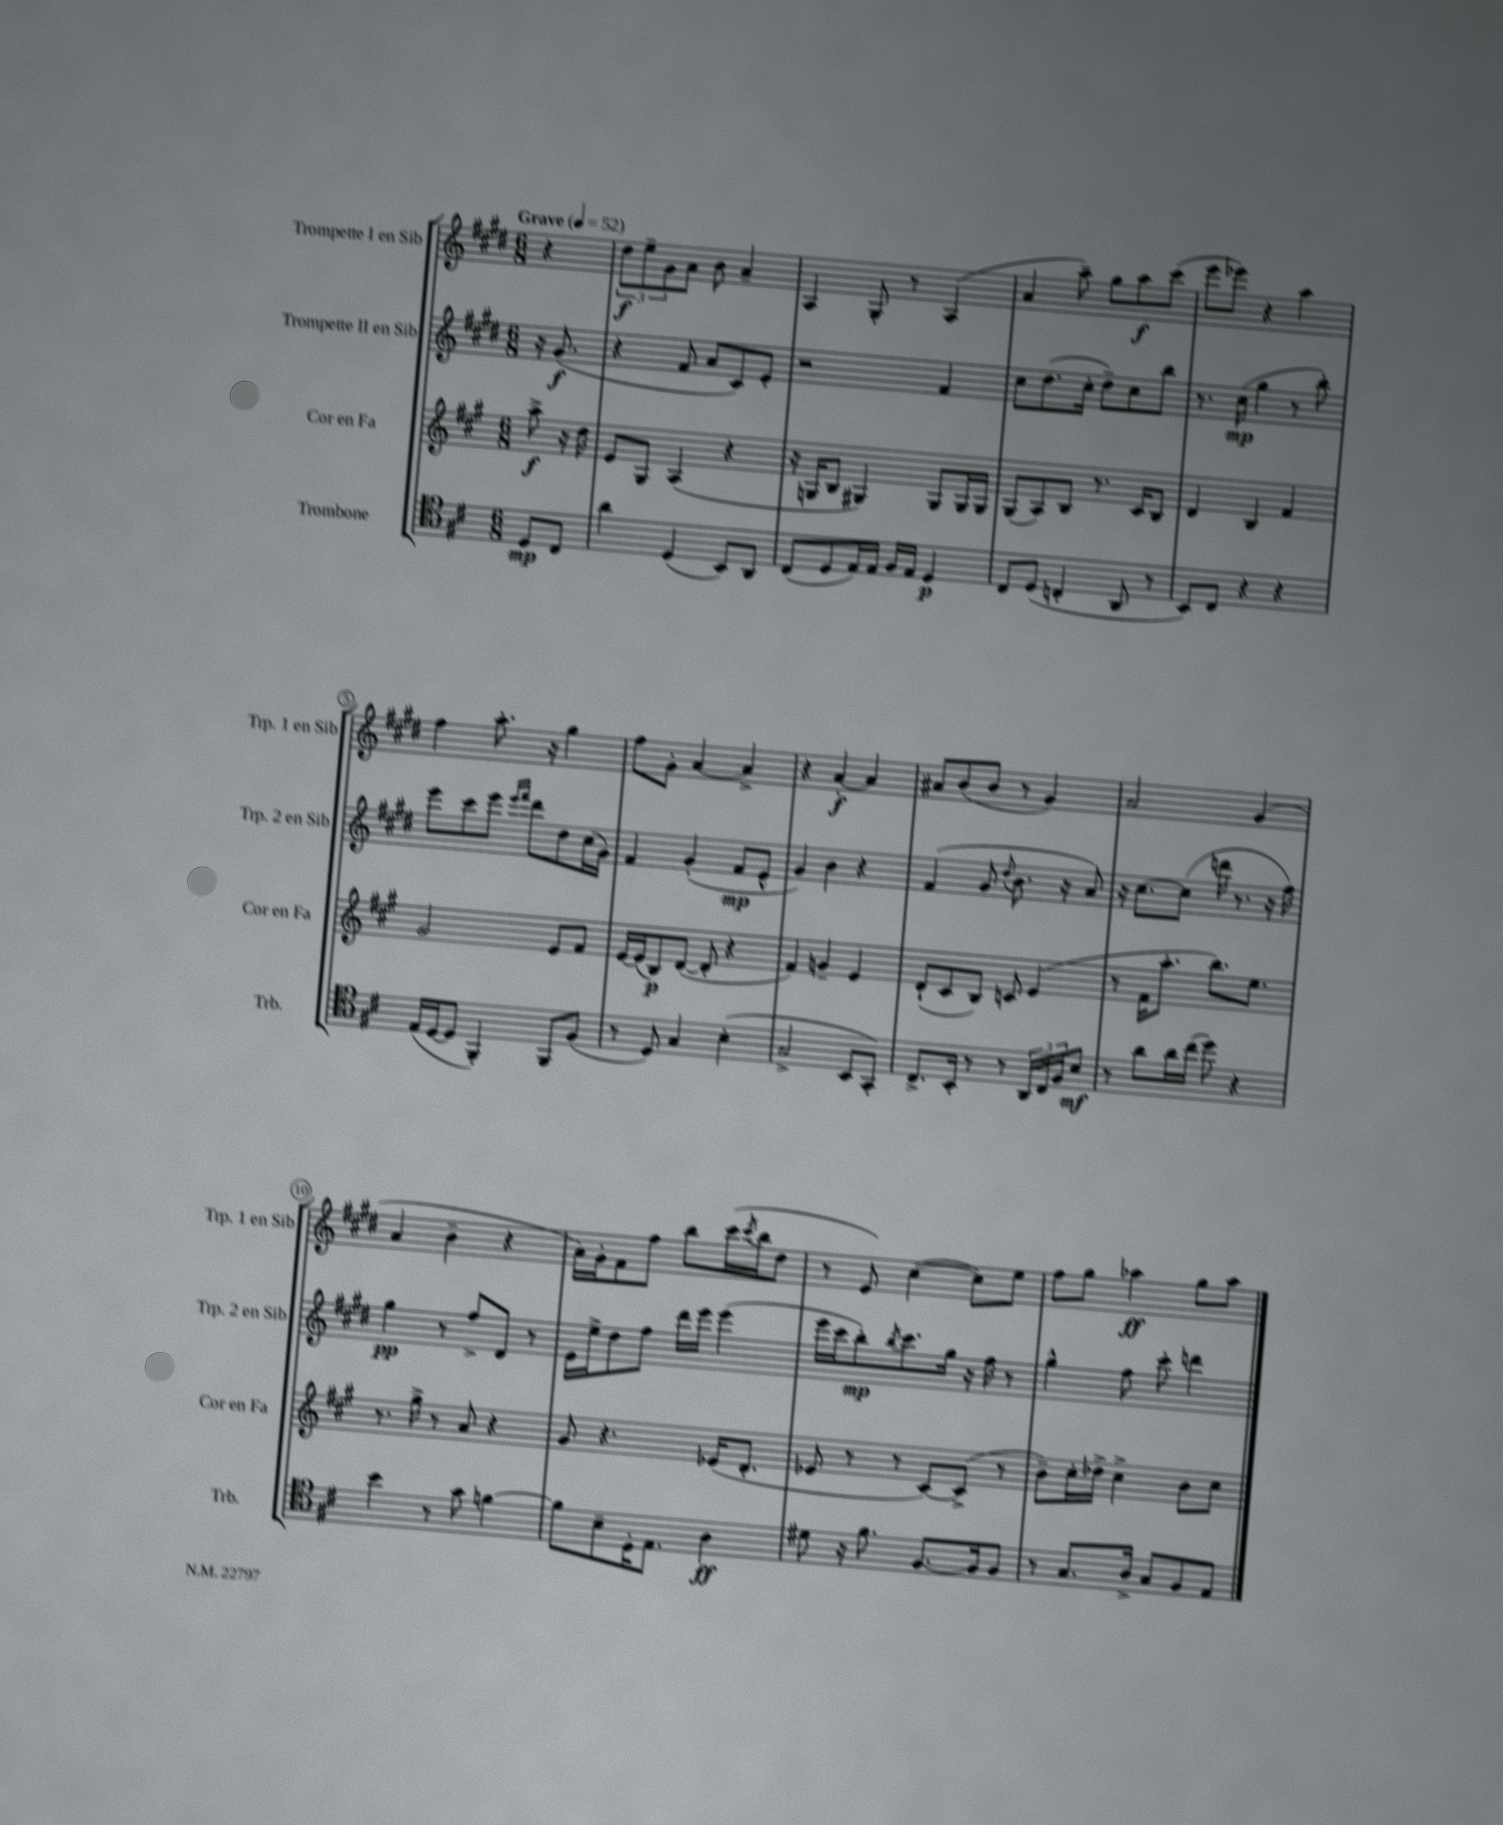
<<
\new StaffGroup <<
\new Staff = "s0" \with { instrumentName = "Trompette I en Sib" shortInstrumentName = "Trp. 1 en Sib" } {
    \clef treble \key e \major \numericTimeSignature \time 6/8 \partial 4 \tempo "Grave" 4 = 52
    r4 |
    \tuplet 3/2 { dis''8\f e''8-- gis'8 } a'8 b'8 a'4-- |
    a4 gis8-. r8 a4( |
    a'4 a''8--) gis''8 a''8\f cis'''8( |
    e'''8 ees'''8) r4 a''4 |
    fis''4 a''8.-. r16 gis''4 |
    fis''8 gis'8-. a'4~ a'4-> |
    r4 a'4~-.\f a'4 |
    ais'8 b'8( b'8 r8 gis'4) |
    a'2 gis'4( |
    a'4 b'4-- r4 |
    a'16) gis'16-. fis'8 fis''8 b''8 cis'''16( \acciaccatura { cis'''8 } b''16 dis''8 |
    r8 e'8) cis''4~( cis''8) e''8 |
    fis''8 gis''8 aes''4\ff gis''8 aes''8 \bar "|." |
}
\new Staff = "s1" \with { instrumentName = "Trompette II en Sib" shortInstrumentName = "Trp. 2 en Sib" } {
    \clef treble \key e \major \numericTimeSignature \time 6/8 \partial 4
    r16 gis'8.\f( |
    r4 fis'8 a'8 cis'8) e'8-. |
    r2 fis'4 |
    cis''8 dis''8.( cis''16-. dis''8--) cis''8 b''8 |
    r8. cis''16\mp( gis''4 r8 b''8-.) |
    e'''8 cis'''8 e'''8 \grace { e'''16 fis'''16 } dis'''8 dis''8 cis''16( gis'16) |
    fis'4 gis'4-.( fis'8\mp e'8-^ |
    gis'4) b'4 r4 |
    fis'4( gis'8 \appoggiatura { dis''8 } b'8. r16 a'8) |
    r16 cis''8.~ cis''8( d'''16 r8. r16 fis''16) |
    gis''4\pp r8 fis''8-> dis'8 r8 |
    e'16 e''16-> dis''8 fis''8 dis'''16 e'''16 e'''4( |
    e'''16 cis'''16 b''8-.\mp) \acciaccatura { b''8 } cis'''8. gis''16 r16 fis''16 r8 |
    gis''4-^ fis''8 cis'''8-. d'''4 \bar "|." |
}
\new Staff = "s2" \with { instrumentName = "Cor en Fa" shortInstrumentName = "Cor en Fa" } {
    \clef treble \key a \major \numericTimeSignature \time 6/8 \partial 4
    a''8->\f r16 d''16 |
    e'8 gis8 a4( r4 |
    r16 g16 b8 gis4) gis8 gis16 gis16 |
    gis8( a8) b8 r8. cis'16 b8 |
    d'4 b4 fis'4 |
    gis'2 e'8 fis'8 |
    e'16~ e'16( b8\p) d'8~( d'8-. r4 |
    fis'4) g'4-- e'4 |
    d'8-!( cis'8 b8) c'8 e'4( |
    r8 fis'16 a''8.-. b''8.) e''8. |
    r8. gis''16-> r8 a'8 r4 |
    gis'8 r4. ees'16( d'8.-. |
    ees'8 r8 r8 cis'8~) cis'8->( r8 |
    b'8--) cis''16-. des''16-> cis''4-> b'8 cis''8 \bar "|." |
}
\new Staff = "s3" \with { instrumentName = "Trombone" shortInstrumentName = "Trb." } {
    \clef tenor \key d \major \numericTimeSignature \time 6/8 \partial 4
    d8\mp cis8 |
    a'4 d4( b,8) a,8 |
    cis8( d8 e16) e16 fis16 e16 d4\p |
    cis8 d8( c4-. a,8 r8 |
    b,8) cis8 r4 r4 |
    e16( d16~ d8 fis,4-.) fis,8 fis8( |
    r8 d8) g4 b4-.( |
    g2-> b,8 g,8-.) |
    cis8.-> b,16-. r8 r8 \tuplet 3/2 { a,16 cis16 fis16 } b8\mf |
    r8 a'8 a'16 cis''16( d''8) r4 |
    b'4 r8 g'8 f'4~ |
    f'8 b8-- d16-. e8. a4\ff |
    dis'8 r16 fis'8. fis8.~ fis16 fis8 |
    r8 g8. a16-> g8 fis8 e8 \bar "|." |
}
>>
>>
\layout { \context { \Score \override BarNumber.stencil = #(make-stencil-circler 0.1 0.3 ly:text-interface::print) } }
